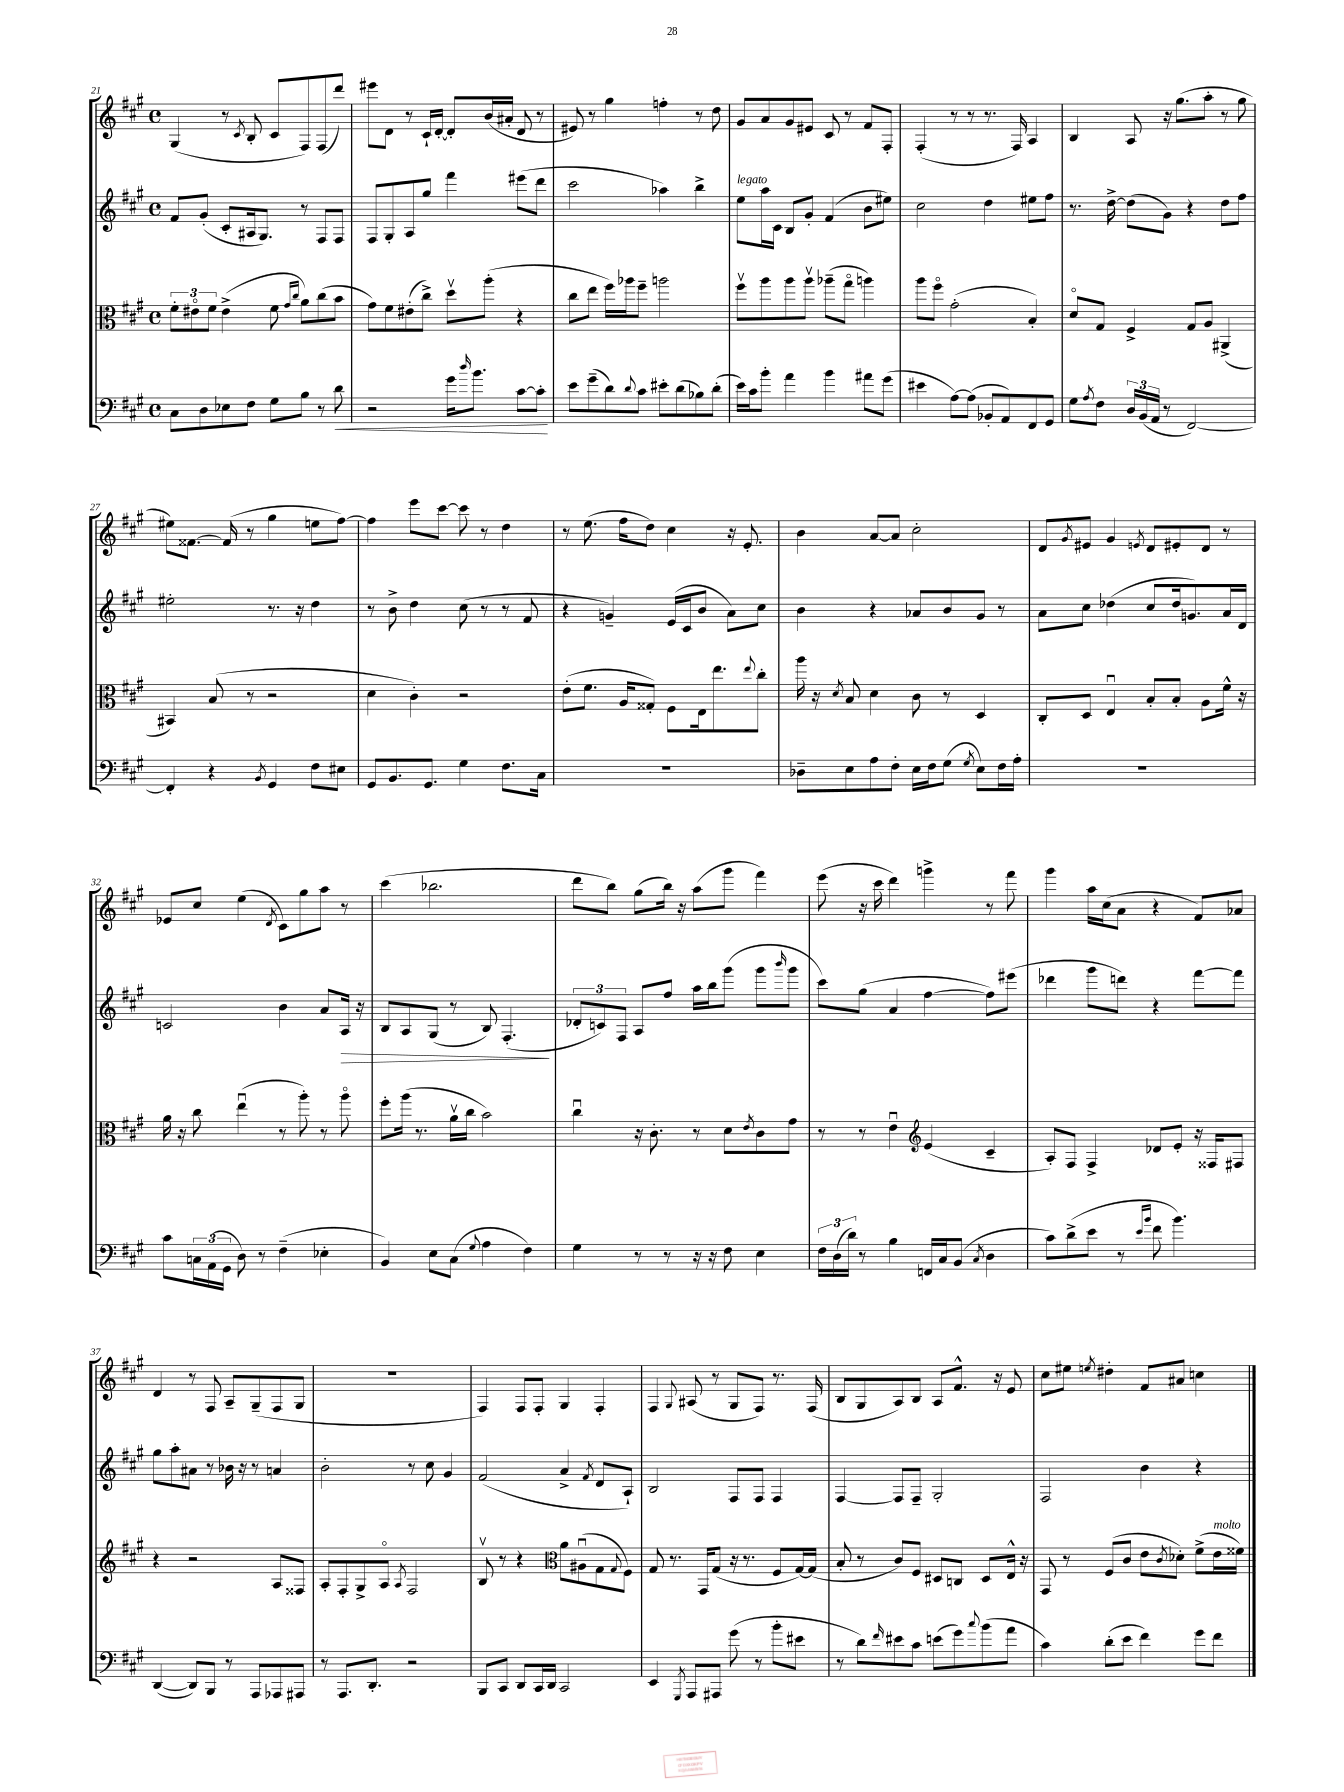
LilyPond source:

<<
\new StaffGroup <<
\new Staff = "s0" {
    \clef treble \key a \major \defaultTimeSignature \time 4/4
    gis4( r8 \acciaccatura { cis'8 } b8-. cis'8 fis8) fis8( d'''8) |
    eis'''8 d'8 r8 cis'16-! d'16~-. d'8-. b'16( ais'16-. d'8 r8 |
    eis'8) r8 gis''4 f''4-. r8 d''8 |
    gis'8 a'8 gis'8 eis'8 cis'8 r8 fis'8 fis8-. |
    fis4-.( r8 r8 r8. fis16) a4 |
    b4 a8 r16 gis''8.( a''8-. r8 gis''8 |
    eis''8) fisis'8.~ fisis'16( r8 gis''4 e''8 fis''8~) |
    fis''4 e'''8 cis'''8~ cis'''8 r8 d''4 |
    r8 e''8.( fis''16 d''8) cis''4 r16 e'8.-. |
    b'4 a'8~ a'8 cis''2-. |
    d'8 \acciaccatura { gis'8 } eis'8 gis'4 \acciaccatura { e'8 } d'8 eis'8-. d'8 r8 |
    ees'8 cis''8 e''4( \acciaccatura { d'8 } cis'8) gis''8 a''8 r8 |
    cis'''4( bes''2. |
    d'''8 b''8) gis''8( b''16) r16 a''8( gis'''8 fis'''4) |
    e'''8( r16 cis'''16 d'''4) g'''4-> r8 fis'''8 |
    gis'''4 a''16 cis''16( a'8 r4 fis'8) aes'8 |
    d'4 r8 fis8 a8-- gis8--( fis8 gis8 |
    R1 |
    fis4) fis8 fis8-. gis4 fis4-. |
    fis4 \appoggiatura { gis8 } ais8( r8 gis8 fis8) r8. fis16( |
    b8 gis8 a8) b8 a8 fis'8.-^ r16 e'8 |
    cis''8 eis''8 \acciaccatura { e''8 } dis''4-. fis'8 ais'8 c''4 \bar "|." |
}
\new Staff = "s1" {
    \clef treble \key a \major \defaultTimeSignature \time 4/4
    fis'8 gis'8-.( cis'8-. ais16 gis8.) r8 fis8 fis8 |
    fis8 gis8-. a8 gis''8 fis'''4 eis'''8( d'''8 |
    cis'''2 aes''4) b''4-> |
    e''8^\markup { \italic "legato" } a''16 cis'16 b8 gis'8-. fis'4( b'8 eis''8) |
    cis''2 d''4 eis''8 fis''8 |
    r8. d''16~-> d''8( gis'8) r4 d''8 fis''8 |
    eis''2-. r8. r16 d''4 |
    r8 b'8-> d''4 cis''8( r8 r8 fis'8 |
    r4 g'4--) e'16( cis'16 b'8 a'8) cis''8 |
    b'4 r4 aes'8 b'8 gis'8 r8 |
    a'8 cis''8 des''4( cis''8 des''16 g'8.) a'16 d'16 |
    c'2 b'4 a'8 a16\> r16 |
    b8 a8 gis8( r8 b8) fis4.-.\!( |
    \tuplet 3/2 { des'8-. c'8) fis8 } a8 fis''8 a''16 b''16 gis'''8( gis'''8 \grace { b'''16 } gis'''8 |
    cis'''8) gis''8( a'4 fis''4~ fis''8) eis'''8( |
    des'''4 gis'''8 d'''8) r4 fis'''8~ fis'''8 |
    gis''8 a''8-. ais'8 r8 bes'16 r16 r8 a'4 |
    b'2-. r8 cis''8 gis'4 |
    fis'2( a'4-> \acciaccatura { fis'8 } d'8 a8-!) |
    b2 fis8 fis8 fis4 |
    fis4~ fis8 fis8-- gis2-. |
    fis2 b'4 r4 \bar "|." |
}
\new Staff = "s2" {
    \clef alto \key a \major \defaultTimeSignature \time 4/4
    \tuplet 3/2 { fis'8-. eis'8\flageolet fis'8 } eis'4->( fis'8 \grace { gis'16 cis''16 } a'8) cis''8( b'8 |
    gis'8) fis'8 eis'8-.( cis''8->) d''8\upbow a''8-.( r4 |
    cis''8 e''8 fis''16) aes''16 fis''8-- a''2 |
    fis''8\upbow a''8 a''8 a''8\upbow aes''8--( gis''8\flageolet a''4) |
    a''8 fis''8\flageolet gis'2-.( b4-.) |
    d'8\flageolet gis8 fis4-> gis8 a8 ais,4->( |
    bis,4) b8( r8 r2 |
    d'4 cis'4-.) r2 |
    e'8-.( fis'8. a16 gisis8-.) fis8 e16 e''8. \appoggiatura { e''8 } cis''8-. |
    a''16 r16 \acciaccatura { d'8 } b8 d'4 cis'8 r8 d4 |
    cis8-. d8 e4\downbow b8-. b8-. a8 fis'16-^ r16 |
    a'16 r16 cis''8 e''4\downbow( r8 a''8-.) r8 a''8\flageolet |
    fis''8-. a''16( r8. a'16\upbow cis''16 b'2) |
    cis''4\downbow r16 cis'8.-. r8 d'8 \acciaccatura { e'8 } cis'8 gis'8 |
    r8 r8 e'4\downbow \clef treble e'4( cis'4-- |
    a8-.) fis8 fis4-> des'8 e'8-. r16 fisis16 fis8 |
    r4 r2 a8 fisis8 |
    a8-. fis8-. gis8-> a8\flageolet \acciaccatura { a8 } fis2 |
    b8\upbow r8 r4 \clef alto a'8 ais8\downbow( gis8 \appoggiatura { gis8 } fis8) |
    gis8 r8. gis,16 gis8( r16 r8. fis8 gis16~) gis16( |
    b8-. r8 cis'8) fis8 dis8 c8 dis8 e16-^ r16 |
    gis,8 r8 fis8( cis'8 e'8 \acciaccatura { cis'8 } des'8-.) fis'8->( e'16^\markup { \italic "molto" } fisis'16) \bar "|." |
}
\new Staff = "s3" {
    \clef bass \key a \major \defaultTimeSignature \time 4/4
    cis8 d8 ees8 fis8 gis8 b8 r8 d'8\< |
    r2 gis'16 \grace { d''16 } b'8. cis'8~ cis'8-.\! |
    e'8 gis'8--( d'8) \appoggiatura { d'8 } cis'8 eis'8-. d'8( bes8) d'8-.( |
    e'16) cis'16 b'8-. a'4 b'4 ais'8 gis'8( |
    eis'4 a8~) a8( bes,8-. a,8) fis,8 gis,8 |
    gis8 \acciaccatura { a8 } fis8 \tuplet 3/2 { d16 b,16( a,16 } r8 fis,2~) |
    fis,4-. r4 \acciaccatura { b,8 } gis,4 fis8 eis8 |
    gis,8 b,8. gis,8. gis4 fis8. cis16 |
    R1 |
    des8-- e8 a8 fis8-. e16 fis16 gis8( \acciaccatura { gis8 } e8) fis16 a16-. |
    R1 |
    cis'8 \tuplet 3/2 { c16 a,16( gis,16 } d8) r8 fis4--( ees4-. |
    b,4) e8 cis8( \appoggiatura { gis8 } a4 fis4) |
    gis4 r8 r8 r16 r16 fis8 e4 |
    \tuplet 3/2 { fis16 d16( d'16) } r8 b4 f,16 cis16 b,8( \acciaccatura { cis8 } d4 |
    cis'8) d'8->( e'8 r8 \grace { e'16 b'16 } fis'8 b'4.) |
    d,4~( d,8) b,,8 r8 a,,8 aes,,8 ais,,8 |
    r8 a,,8. d,8.-. r2 |
    b,,8 cis,8 d,8 cis,16 d,16 cis,2 |
    e,4 \acciaccatura { gis,,8 } a,,8 ais,,8 gis'8( r8 b'8-. eis'8 |
    r8 d'8) \grace { fis'16 } eis'8 cis'8 e'8( gis'8) \appoggiatura { cis''8 } b'8( a'8 |
    cis'4) d'8-.( e'8 fis'4) gis'8 fis'8 \bar "|." |
}
>>
>>
\layout { \context { \Score currentBarNumber = #21 } }
